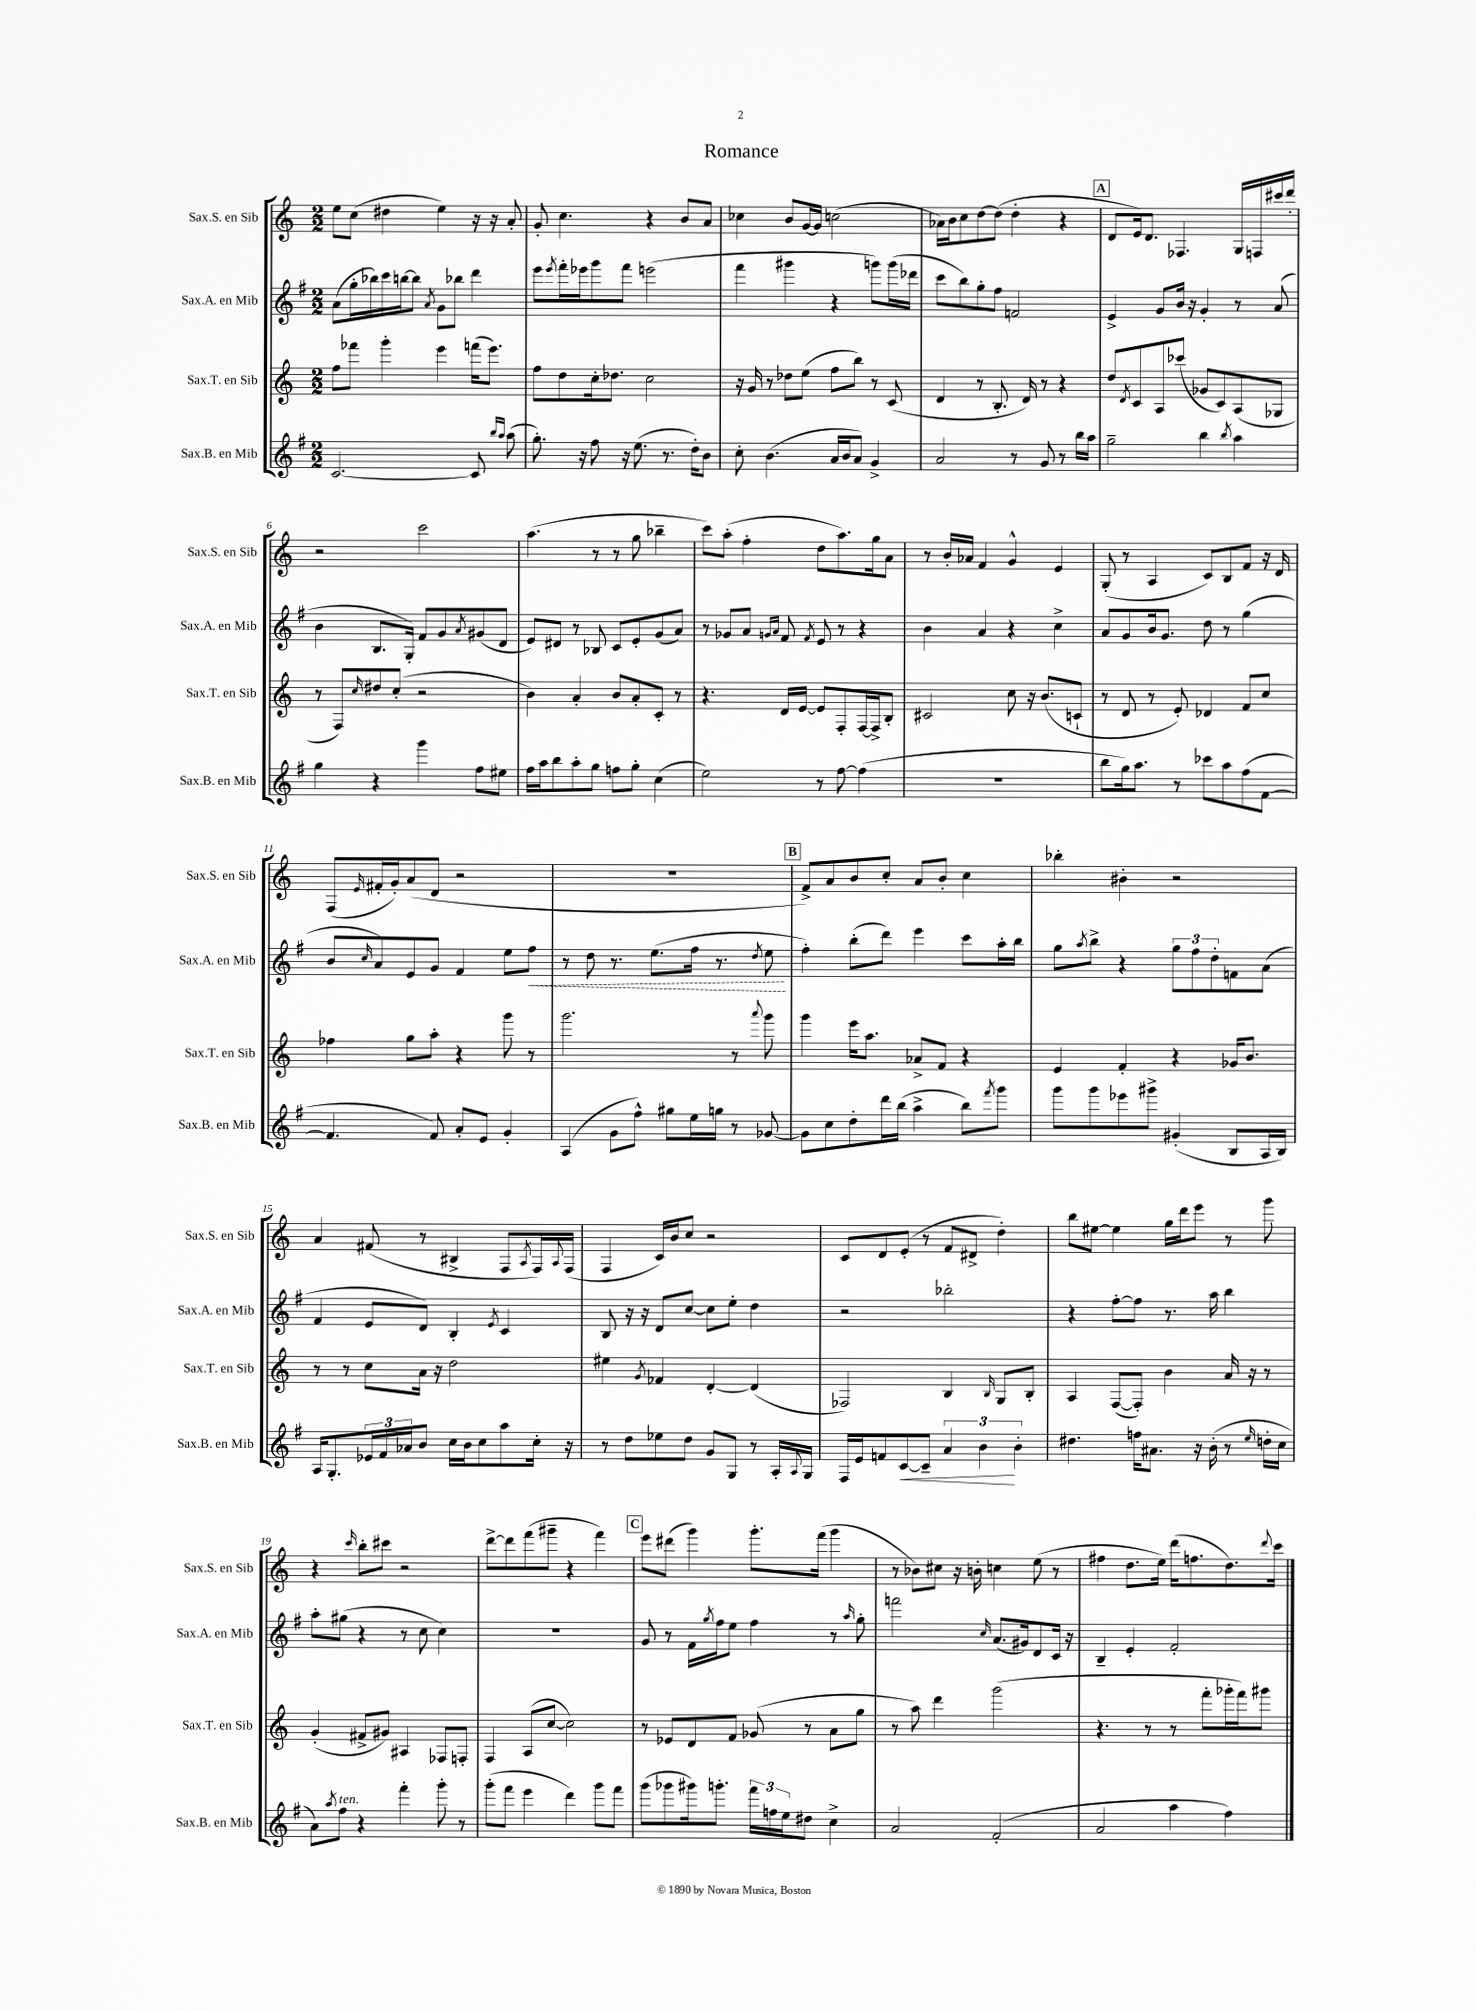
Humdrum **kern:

**kern	**kern	**kern	**kern
*staff4	*staff3	*staff2	*staff1
*clefG2	*clefG2	*clefG2	*clefG2
*k[f#]	*k[]	*k[f#]	*k[]
*M2/2	*M2/2	*M2/2	*M2/2
[2.c/	8ff\L	(8a\L	8ee\L
.	8fff-\J	16gg'\L	(8cc\J
.	.	16bb-\)	.
.	4ggg'\	16ccc\	4dd#\
.	.	[16bb\J	.
.	.	8bb\]J	.
.	.	8qa/	.
.	4eee\	8g\L	4ee\)
.	.	8bb-\J	.
8c/]	(16fff\LK	4ddd\	16r
.	8.eee\J)	.	16r
16qqbb/LL	.	.	.
16qqaa/JJ	.	.	.
(8aa\	.	.	8a'/
=	=	=	=
8.gg'\)	8ff\L	8eee\L	8g'/
.	.	8qeee/	.
.	8dd\	16fff#'\L	4.cc\
16r	.	16eee-\J	.
8ff#\	16cc'\k	8ggg\	.
.	8.dd-\J	.	.
16r	.	8fff#\J	.
(8.ee\	.	.	.
.	2cc\	(2eee\	4r
8.r	.	.	.
.	.	.	8b/L
16dd'\LK)	.	.	.
8b\J	.	.	8a/J
=	=	=	=
8cc'\	16r	4fff#\	4cc-\
.	16g/	.	.
(4.b\	8r	.	.
.	8dd-\L	4ggg#\	8b/L
.	(8ee\J	.	[16g/L
.	.	.	16g/]JJ
16a/LL	8ff\L	4r	(2cc\
16b/J	.	.	.
8a/J)	8bb\J)	.	.
4g^/	8r	8ggg\L)	.
.	(8c/	(16ggg\L	.
.	.	16ddd-\JJ	.
=	=	=	=
2a/	4d/	8ccc\L	16a-\LL)
.	.	.	16b\J
.	.	8bb\)	8cc\
.	8r	8gg'\	[8dd\
.	8.B'/	8ff#\J	(8dd\]J
8r	.	2f/	4dd'\
.	16d/)	.	.
8g/	8r	.	.
8r	4r	.	4r
16bb\LL	.	.	.
16aa\JJ	.	.	.
=	=	=	=
2gg~\	8dd/L	4e^/	8d/L
.	8qd/	.	.
.	8c/	.	16e/k)
.	.	.	8.d/J
.	8A/	8g/L	.
.	(8ccc-/J	16b/Jk	4.F-/
.	.	16r	.
4bb\	8g-/L	4g'/	.
.	8c/)	.	.
8qbb/	.	.	.
4aa\	(8A/	8r	16G/LL
.	.	.	16F/
.	8G-/J	(8a/	16ccc#/
.	.	.	16ddd'/JJ
=	=	=	=
4gg\	8r	4b\	2r
.	8F/L)	.	.
.	16qqcc/	.	.
4r	8dd#/	8.B/L	.
.	(8cc'/J	.	.
.	.	16G'/Jk)	.
4ggg\	2r	8f#/L	2ccc\
.	.	8g/	.
.	.	8qa/	.
8ff#\L	.	(8g#/	.
8ee#\J	.	8d/J	.
=	=	=	=
16ff#\LL	4b\)	8e/L)	(4.aa\
16aa\J	.	.	.
8bb\	.	8d#/J	.
8aa'\	4a'/	8r	.
8gg\J	.	8B-/	8r
8ff\L	8b/L	8c/L	8r
8gg'\J	8a'/	8e'/	8gg\
(4cc\	8c'/J	(8g/	4bb-~\
.	8r	8a/J)	.
=	=	=	=
2ee\)	4.r	8r	8ccc\L)
.	.	8g-/L	(8aa'\J
.	.	8a/J	4ff'\
.	.	16qqg/LL	.
.	.	16qqa/JJ	.
.	16d/LL	8f#/	.
.	[16e/JJ	.	.
.	.	8qf#/	.
8r	8e/]L	8e/	8dd\L
[8ff#\	8F'/	8r	8.aa\)
(4ff#\]	[16F/L	4r	.
.	16F^/]J	.	16gg\k
.	8B'/J	.	8a\J
=	=	=	=
1r	2c#/	4b\	8r
.	.	.	16b'/LL
.	.	.	16a-/JJ
.	.	4a/	4f/
.	8cc\	4r	4g^^/
.	16r	.	.
.	(8.b/L	.	.
.	.	4cc^\	4e/
.	8c`/J	.	.
=	=	=	=
8bb\L	8r	8a/L	(8G'/
16gg\k)	8d/	8g/	8r
8.aa\J	.	.	.
.	8r	16b/k	4A/
.	.	8.g/J	.
8r	8e'/)	.	.
8ccc-\L	4d-/	8dd\	8c/L)
8aa\	.	8r	8B/
(8ff#\	8f/L	(4gg\	8f/J
[8f#\J	8cc/J	.	16r
.	.	.	16d/
=	=	=	=
4.f#/]	4ff-\	8b/L	(8F/L
.	.	16qqcc/	16qqe/
.	.	8a/)	16f#'/L
.	.	.	16g'/J)
.	8gg\L	8e/	(8a/
8f#/)	8aa'\J	8g/J	8d/J
8a'/L	4r	4f#/	2r
8e/J	.	.	.
4g'/	8ggg\	8ee\L	.
.	8r	8ff#\J	.
=	=	=	=
(4A/	2.ggg\	8r	1r
.	.	8dd\	.
8g\L	.	8.r	.
8ff#^^\J)	.	.	.
.	.	(8.ee\L	.
8gg#\L	.	.	.
16ee\L	.	16ff#\Jk	.
16gg\JJ	.	8.r	.
8r	8r	.	.
.	8qqaaa/	8qdd/	.
[8g-/	8ggg\	8ee\	.
=	=	=	=
8g-\]L	4ggg\	4ff#'\)	8f^/L)
8cc\	.	.	8a/
8dd'\	16eee\LK	(8bb'\L	8b/
.	8.aa\J	.	.
16ddd\L	.	8ddd\J)	8cc'/J
(16bb\JJ	.	.	.
4aa^\	8a-^/L	4eee\	8a/L
.	8f/J	.	8b'/J
8bb\L)	4r	8ccc\L	4cc\
8qfff#/	.	.	.
8ggg\J	.	16aa'\L	.
.	.	16bb\JJ	.
=	=	=	=
8ggg\L	4e/	8gg\L	4bb-'\
.	.	8qaa/	.
8ggg\	.	8bb^\J	.
8eee-\	4f'/	4r	4b#'\
8ggg#^\J	.	.	.
(4g#'/	4r	12gg\L	2r
.	.	12ff#\	.
.	.	12dd'\	.
8B/L	16g-/LK	8f\	.
.	8.b/J	.	.
16A/L	.	(8a\J	.
16B/JJ)	.	.	.
=	=	=	=
16A/LK	8r	4f#/	4a/
8.G'/	.	.	.
.	8r	.	.
24e-/L	8cc\L	8e/L	(8f#/
24f#/	.	.	.
24a-/J	.	.	.
8b/J	16a\Jk	8d/J)	8r
.	16r	.	.
16cc\LL	2dd\	4B'/	4B#^/
16b\J	.	.	.
8cc\	.	.	.
.	.	8qe/	.
8aa\	.	4c/	8F/L
.	.	.	8qA/
16cc'\Jk	.	.	16F/L)
.	.	.	8qqA/
16r	.	.	(16F/JJ
=	=	=	=
8r	4ee#\	8B/	4F/
8dd\L	.	16r	.
.	.	16r	.
.	8qg/	.	.
8ee-\	4f-/	8d/L	16c/LL)
.	.	.	16b/J
8dd\J	.	[8cc/J	8cc/J
8g/L	[4d'/	8cc\]L	2r
8G/J	.	8ee'\J	.
8r	(4d/]	4dd\	.
16A'/LL	.	.	.
8qqA/	.	.	.
16G/JJ	.	.	.
=	=	=	=
16F#/LL	2F-/)	2r	8c/L
16e/J	.	.	.
8f/	.	.	8d/
[8c/	.	.	(8e'/J
8c~/]J	.	.	8r
6a/	4B/	2bb-'\	8f/L
.	.	.	8d#^/J
6b\	.	.	.
.	16qqB/	.	.
.	8G/L	.	4dd'\)
6b'\	.	.	.
.	8B'/J	.	.
=	=	=	=
4.dd#\	4A/	4r	8bb\L
.	.	.	[8ee#\J
.	([8F/L	[8ff#'\L	4ee#\]
16ff\LK	8F'/]J)	8ff#\]J	.
8.a#\J	.	.	.
.	4b\	8.r	16gg\LL
.	.	.	16ddd\J
16r	.	.	8eee\J
(16b'\	.	16aa\	.
8r	16a/	4bb\	8r
.	16r	.	.
16qqee/	.	.	.
16dd'\LL	8r	.	8ggg\
16cc\JJ	.	.	.
=	=	=	=
8a\L)	(4g'/	8aa'\L	4r
8qaa/	.	.	.
8ff#\J	.	(8gg#\J	.
.	.	.	16qqccc/
4r	8f#^/L	4r	8bb'\L
.	8g#/J)	.	8ccc#\J
4fff#'\	4A#/	8r	2r
.	.	8cc\	.
8ggg'\	8F-/L	4cc\)	.
8r	8F'/J	.	.
=	=	=	=
(8ggg'\L	4F/	1r	[8ddd^\L
8fff#\J	.	.	8ddd\]
4eee\	(8A/L	.	(8fff\
.	[8cc/J	.	8ggg#~\J
4ddd\)	2cc\])	.	4r
8ggg\L	.	.	4fff\)
8fff#\J	.	.	.
=	=	=	=
(8ggg\L	8r	8g/	8eee\L
8ggg-\	8e-/L	8r	(8ddd#\J
16ggg#\k)	8d/	16f#\LL	4ggg\)
.	.	8qgg/	.
8.ggg'\J	.	16ff#\J	.
.	8f/J	8ee\J	.
24fff#\LL	(8g-/	4ff#\	8.ggg'\L
24ff\	.	.	.
24ee\J	.	.	.
8dd#\J	8r	.	.
.	.	.	(16fff\Jk
4cc^\	8a\L	8r	4ggg\
.	.	16qqaa/	.
.	8gg\J	8gg'\	.
=	=	=	=
2a/	8r	2fff\	8r
.	8aa\)	.	8b-\L)
.	4ddd\	.	8cc#\J
.	.	.	16r
.	.	.	16b'\
.	.	16qqcc/	.
(2f#'/	(2ggg\	(8.a/L	4cc\
.	.	16g#/k)	.
.	.	8d/	(8ee\
.	.	16c/Jk	8r
.	.	16r	.
=	=	=	=
2a/	4.r	4B~/	4ff#\
.	.	4e'/	8.dd\L
.	8r	.	.
.	.	.	16ee\Jk)
4aa\	8r	2f#'/	(16ddd\LK
.	.	.	8.ff\
.	8fff'\L	.	.
4ff#\)	16ggg-'\L	.	8.dd\)
.	16fff\J)	.	.
.	8ggg#\J	.	.
.	.	.	8qqddd/
.	.	.	16ccc\Jk
==	==	==	==
*-	*-	*-	*-
